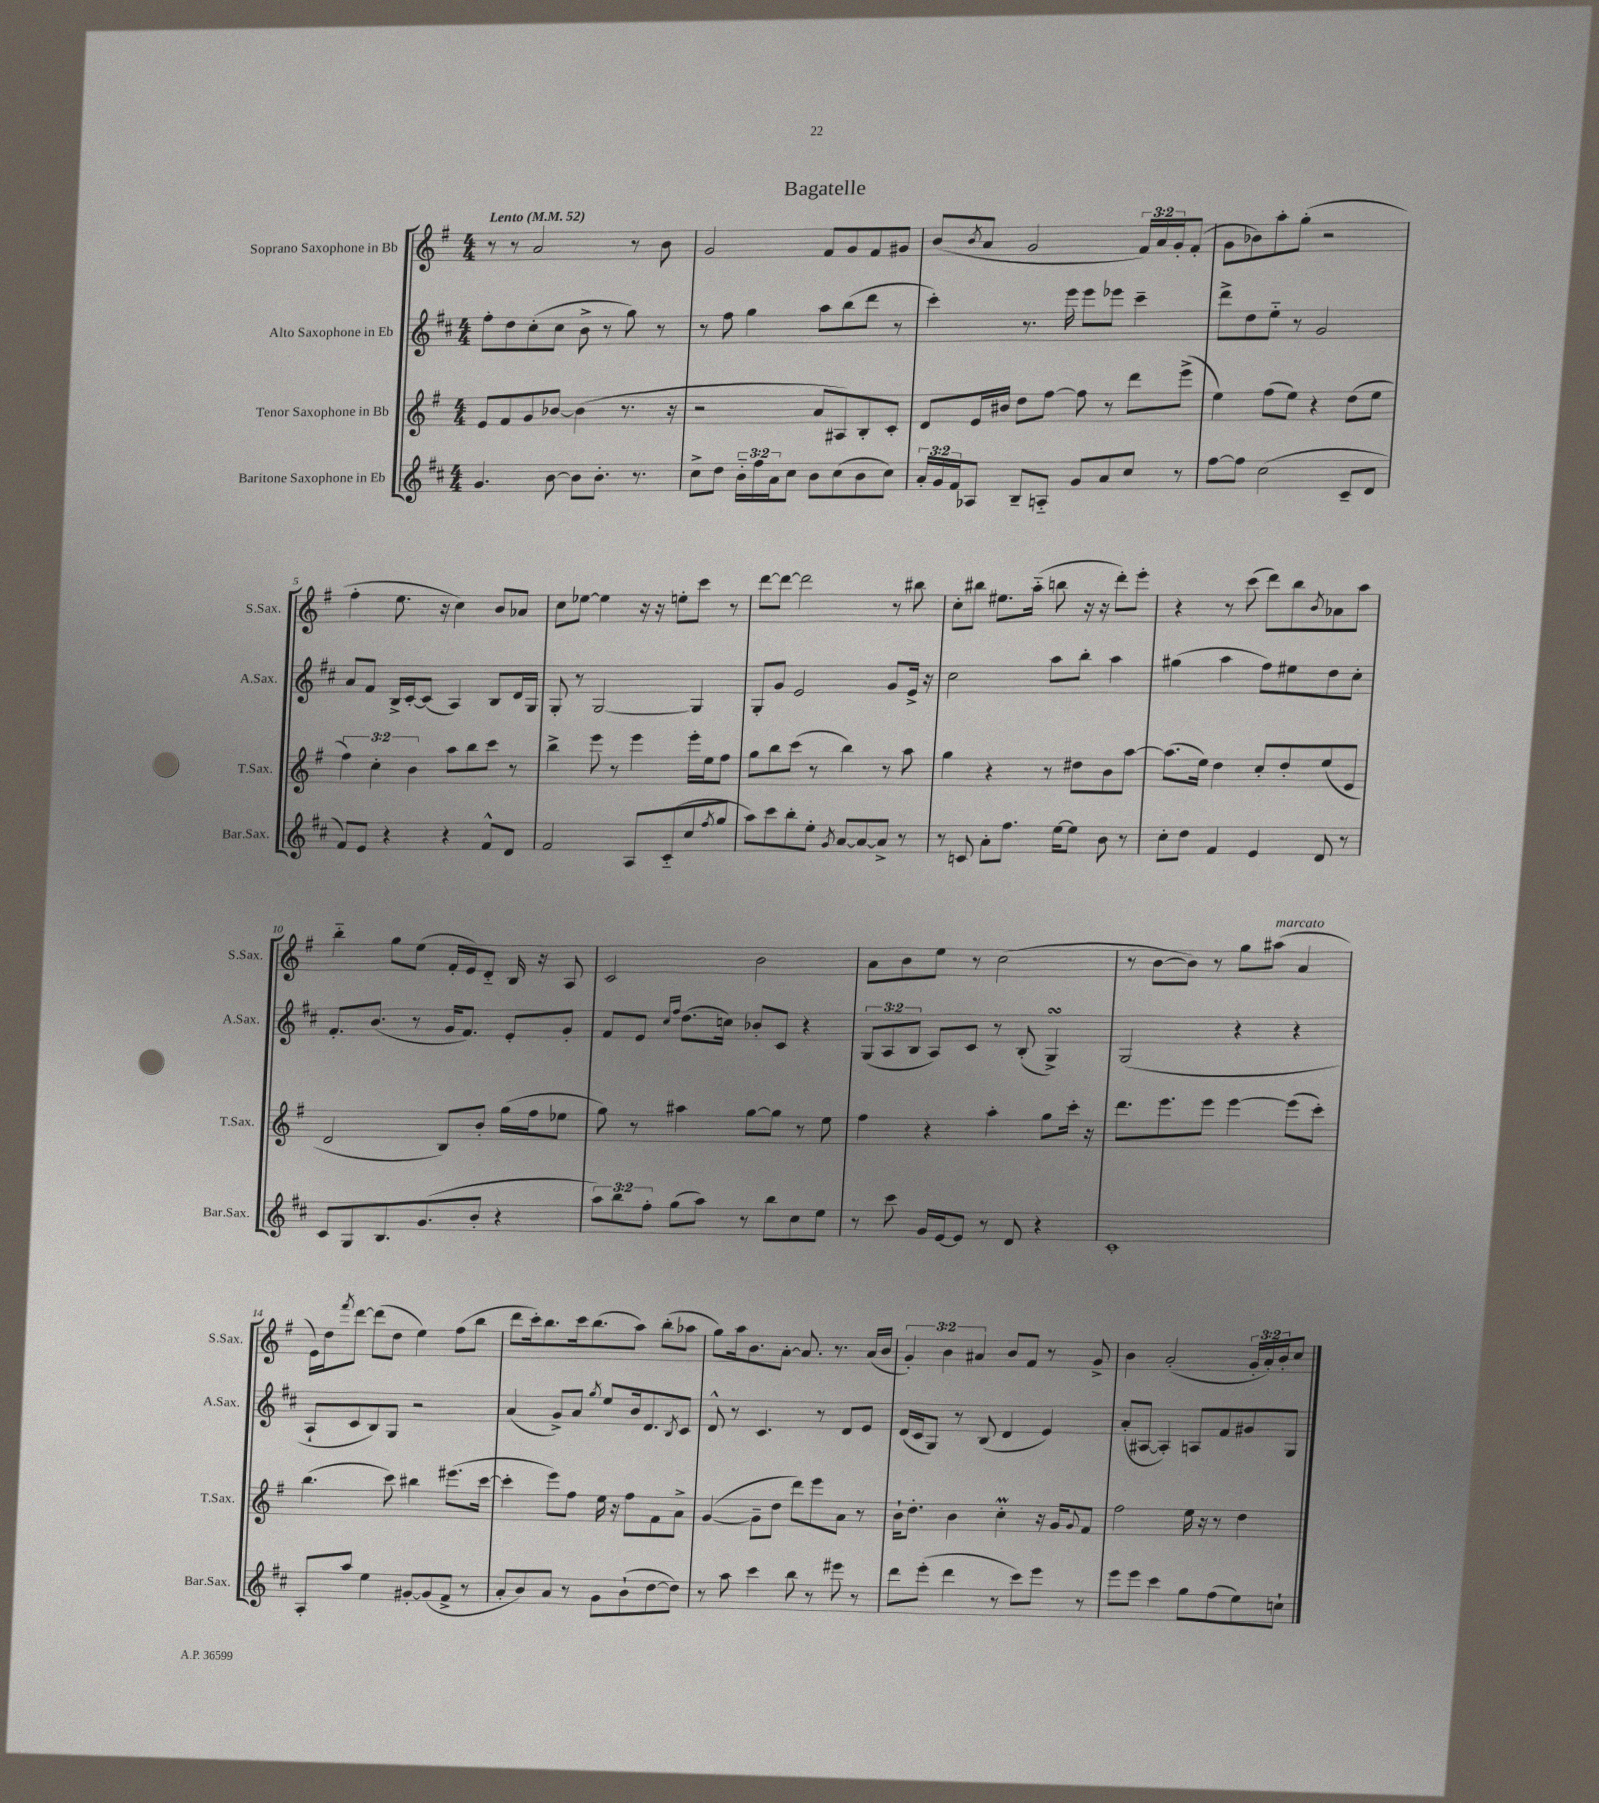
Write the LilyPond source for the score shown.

\header { title = "Bagatelle" }
<<
\new StaffGroup <<
\new Staff = "s0" \with { instrumentName = "Soprano Saxophone in Bb" shortInstrumentName = "S.Sax." } {
    \clef treble \key g \major \numericTimeSignature \time 4/4 \override Staff.TupletNumber.text = #tuplet-number::calc-fraction-text \tempo "Lento" 4 = 52
    r8 r8 a'2 r8 b'8 |
    g'2 fis'8 g'8 fis'8 gis'8 |
    b'8( \acciaccatura { b'8 } a'8 g'2 \tuplet 3/2 { fis'16) a'16 g'16-. } fis'8-.( |
    g'8 bes'8) a''8-. g''8-.( r2 |
    fis''4-. e''8. r16 c''4) b'8 aes'8 |
    c''8 ees''8~ ees''4 r16 r16 e''8-. c'''8 r8 |
    d'''8~ d'''8~ d'''2 r8 bis''8 |
    c''8-. bis''8 eis''8. a''16-_( b''8 r16 r16 d'''8-.) e'''8-. |
    r4 r8 c'''8( d'''8) b''8 \acciaccatura { b'8 } aes'8 a''8 |
    b''4-_ g''8 e''8( fis'16-. e'16) d'8-_ b16 r16 a8 |
    c'2 b'2 |
    a'8 b'8 e''8 r8 c''2( |
    r8 b'8~ b'8) r8 g''8 ais''8^\markup { \italic "marcato" }( a'4 |
    e'16) d''16 \acciaccatura { fis'''8 } d'''8~ d'''8( d''8 e''4) fis''8( b''8 |
    d'''8 c'''16-.) b''8. c'''16 b''8.( a''8) b''8-.( aes''8 |
    g''8) a''16 b'8. a'8~-. a'8. r8. a'16( b'16 |
    \tuplet 3/2 { g'4-.) b'4 ais'4 } b'8 fis'8 r8 g'8-> |
    b'4 a'2-.( \tuplet 3/2 { g'16-. a'16-.) b'16-. } c''8 \bar "|." |
}
\new Staff = "s1" \with { instrumentName = "Alto Saxophone in Eb" shortInstrumentName = "A.Sax." } {
    \clef treble \key d \major \numericTimeSignature \time 4/4 \override Staff.TupletNumber.text = #tuplet-number::calc-fraction-text
    fis''8-. d''8 cis''8-.( cis''8 b'8-> r8 g''8) r8 |
    r8 fis''8 g''4 a''8 b''8( d'''8 r8 |
    cis'''4-.) r8. e'''16 e'''8 ees'''8 cis'''4-- |
    d'''8-> d''8 e''8-_ r8 g'2 |
    a'8 fis'8 b16-> cis'16~-. cis'8( a4) b8 d'16 g16 |
    g8-. r8 g2~ g4 |
    g8-. g'8 e'2 g'8 e'16-> r16 |
    cis''2 a''8 b''8-. a''4 |
    gis''4( a''4 fis''8) eis''8 d''8 cis''8-. |
    fis'8.-. b'8.( r8 g'16 fis'8.) e'8-. g'8-. |
    fis'8 e'8 \grace { cis''16 fis''16 } d''8.( c''16) bes'8-. cis'8 r4 |
    \tuplet 3/2 { g8( a8 b8 } a8) cis'8 r8 b8-.( g4->\turn) |
    g2( r4 r4 |
    a8-! cis'8 b8) g8 r2 |
    a'4( g'8->) a'8 \acciaccatura { g''8 } e''8 b'16 d'8. \acciaccatura { b8 } cis'8 |
    d'8-^ r8 cis'4. r8 d'8 e'8 |
    d'16( cis'16 g8) r8 b8( d'4 e'4) |
    a'8-.( ais8~ ais4-.) a8 fis'8 gis'8 g8 \bar "|." |
}
\new Staff = "s2" \with { instrumentName = "Tenor Saxophone in Bb" shortInstrumentName = "T.Sax." } {
    \clef treble \key g \major \numericTimeSignature \time 4/4 \override Staff.TupletNumber.text = #tuplet-number::calc-fraction-text
    e'8 fis'8 g'8 bes'8~ bes'4( r8. r16 |
    r2 a'8 ais8) b8-. c'8-. |
    d'8 e'16 bis'16 d''8 fis''8~ fis''8 r8 d'''8 e'''8->( |
    e''4) fis''8( e''8) r4 d''8( e''8 |
    \tuplet 3/2 { fis''4) c''4-. b'4 } a''8 b''8 c'''8 r8 |
    b''4-> e'''8 r8 e'''4 e'''16-. e''16 fis''8 |
    g''8 b''8 c'''8( r8 b''4) r8 a''8 |
    g''4 r4 r8 dis''8 b'8 a''8~ |
    a''8.( e''16) d''4 c''8-. d''8-. e''8( e'8 |
    d'2 b8) b'8-. g''16( fis''16 ees''8 |
    g''8) r8 ais''4 g''8~ g''8 r8 e''8 |
    fis''4 r4 a''4-. g''8 c'''16-. r16 |
    d'''8. e'''8. e'''8 e'''4~ e'''8( c'''8-.) |
    b''4.( c'''8) bis''4 eis'''8.( c'''16~ |
    c'''4-. e'''8) fis''8 e''16 r16 fis''8 fis'8 a'8-> |
    g'4~( g'8-- d''8 d'''8) e'''8 a'8 r8 |
    b'16-! d''8.-. b'4 c''4-.\prall r16 g'16 \appoggiatura { g'8 } fis'8 |
    fis''2 e''16 r16 r8 d''4 \bar "|." |
}
\new Staff = "s3" \with { instrumentName = "Baritone Saxophone in Eb" shortInstrumentName = "Bar.Sax." } {
    \clef treble \key d \major \numericTimeSignature \time 4/4 \override Staff.TupletNumber.text = #tuplet-number::calc-fraction-text
    g'4. b'8~ b'8 b'8.-. r8. |
    cis''8-> d''8 \tuplet 3/2 { b'16-_ fis''16 a'16 } cis''8 b'8 cis''8( b'8 cis''8) |
    \tuplet 3/2 { a'16-. g'16 fis'16 } aes8 b8-- a8-_ g'8 a'8 cis''8 r8 |
    fis''8~ fis''8 cis''2( cis'8-- d'8 |
    fis'8) e'8 r4 r4 fis'8-^ d'8 |
    fis'2 a8 cis'8-_( cis''8 \acciaccatura { fis''8 } g''8 |
    a''8) cis'''8 b''8-. e''8-. \acciaccatura { g'8 } a'8~ a'8~ a'8-> r8 |
    r8 c'8 a'8-. fis''8. e''16~ e''8 b'8 r8 |
    cis''8-. d''8 fis'4 e'4 d'8 r8 |
    cis'8 g8 b8. g'8.( b'8-. r4 |
    \tuplet 3/2 { a''8) b''8 fis''8-. } g''8( a''8) r8 b''8 cis''8 e''8 |
    r8 cis'''8 g'16 e'16~ e'8 r8 d'8 r4 |
    cis'1-. |
    a8-. a''8 e''4 gis'8~-. gis'8( fis'8-> r8 |
    a'8-. b'8) a'8 r8 g'8 b'8-!( d''8~ d''8) |
    r8 a''8 cis'''4 b''8 r8 eis'''8 r8 |
    d'''8 e'''8-.( d'''4 r8 cis'''8) e'''8 r8 |
    e'''8 e'''8 cis'''4 g''8 fis''8( e''8) c''8-! \bar "|." |
}
>>
>>
